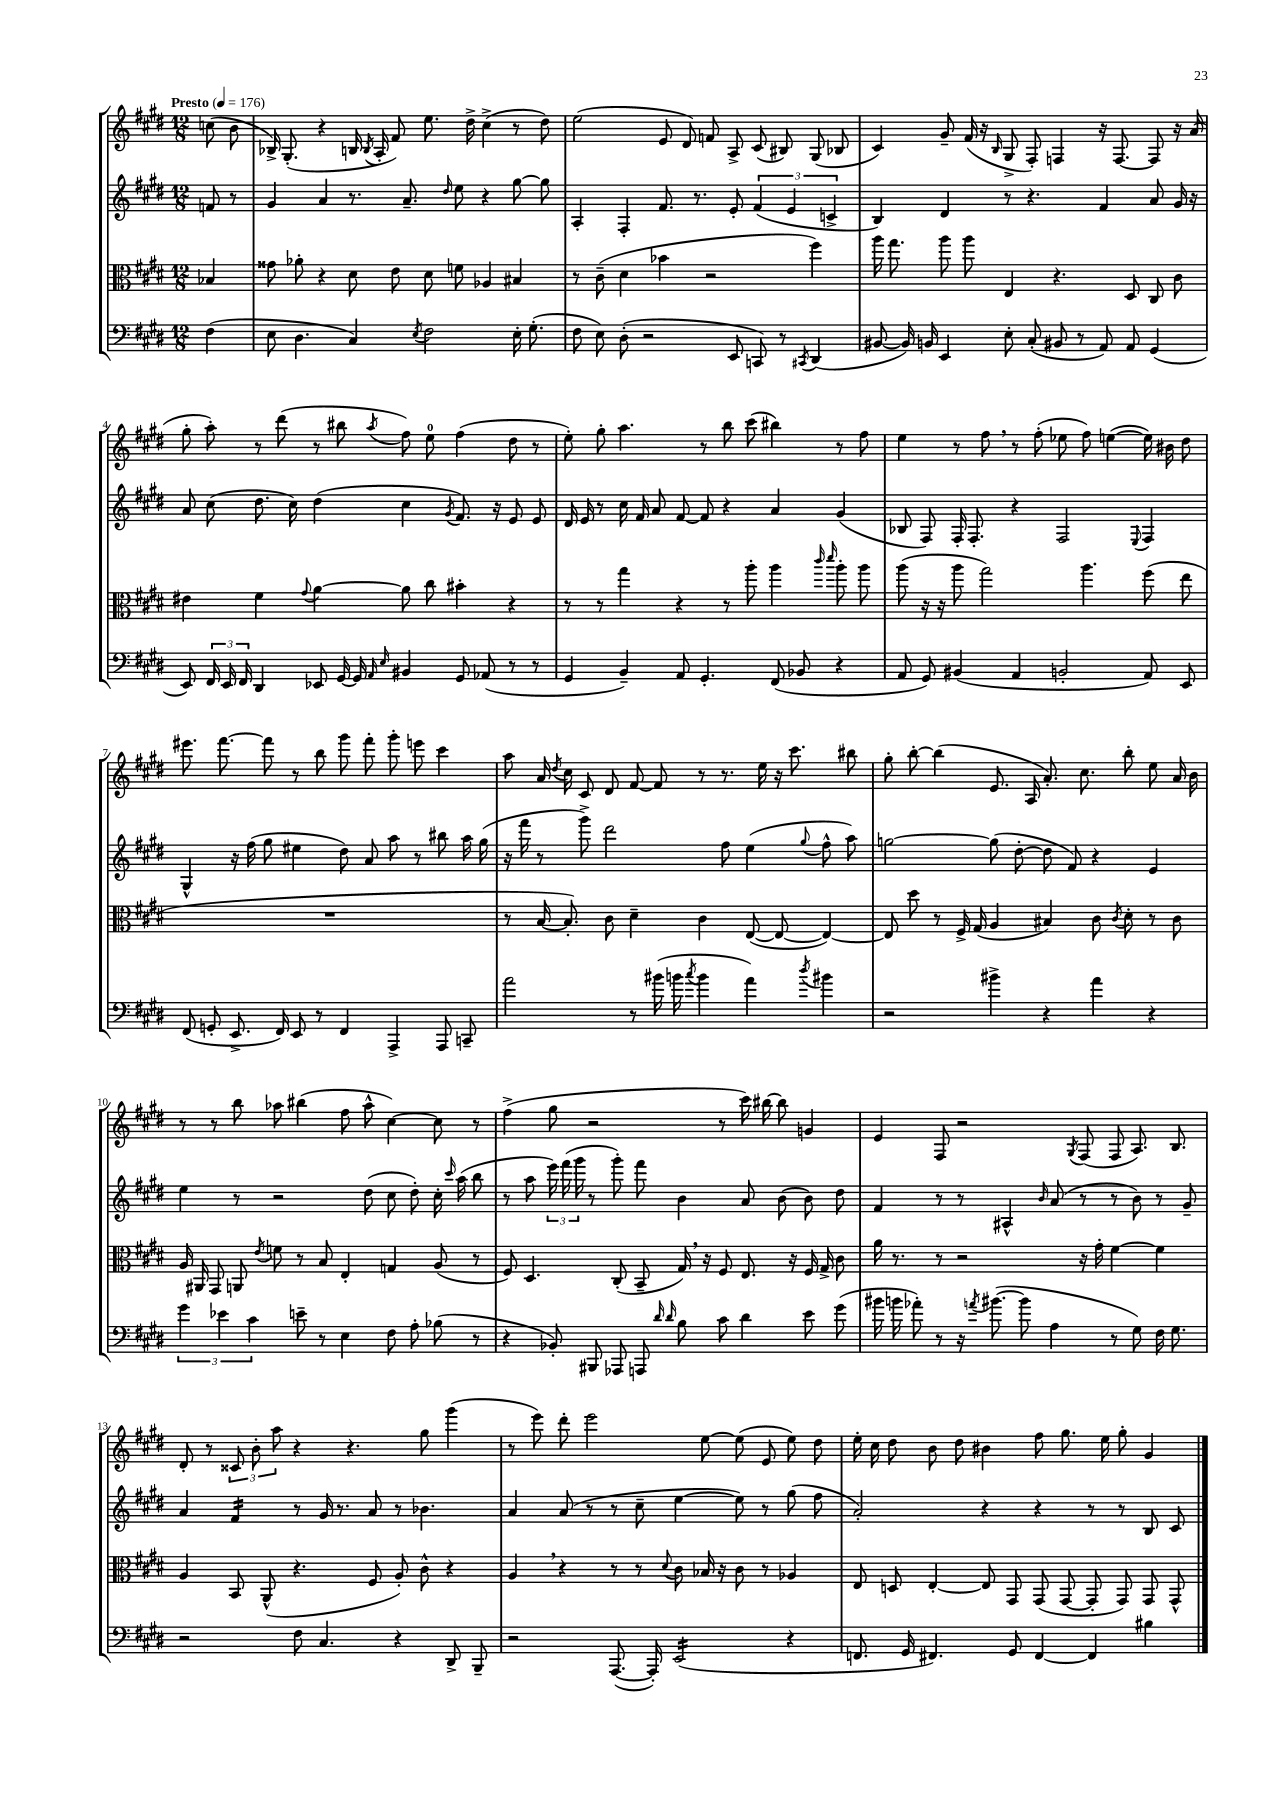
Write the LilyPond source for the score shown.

<<
\new StaffGroup <<
\new Staff = "s0" {
    \clef treble \key e \major \numericTimeSignature \time 12/8 \partial 4 \tempo "Presto" 4 = 176
    \autoBeamOff c''8( b'8 |
    bes16->) gis8.-.( r4 b16 \acciaccatura { b8 } a16-. fis'8) e''8. dis''16-> cis''4->( r8 dis''8) |
    e''2( e'8 dis'8) f'8 a8-> cis'8( bis8) gis8( bes8 |
    cis'4) gis'8-- fis'16( r16 \grace { b16 } gis8-> fis8-.) f4 r16 f8.~ f8 r16 a'16( |
    gis''8-. a''8-.) r8 dis'''8( r8 bis''8 \acciaccatura { a''8 } fis''8) e''8-0 fis''4( dis''8 r8 |
    e''8-.) gis''8-. a''4. r8 b''8 cis'''8( bis''4) r8 fis''8 |
    e''4 r8 fis''8 \breathe r8 fis''8-.( ees''8 fis''8) e''4~( e''16) bis'16 dis''8 |
    eis'''8. fis'''8.~ fis'''8 r8 b''8 gis'''8 fis'''8-. gis'''8-. e'''8 cis'''4 |
    a''8 a'16 \acciaccatura { dis''8 } cis''16 cis'8 dis'8 fis'8~ fis'8 r8 r8. e''16 r16 cis'''8. bis''8 |
    gis''8-. b''8~-. b''4( e'8. a16 a'8.-.) cis''8. b''8-. e''8 a'16 b'16 |
    r8 r8 b''8 aes''8 bis''4( fis''8 aes''8-^ cis''4~) cis''8 r8 |
    fis''4->( gis''8 r2 r8 cis'''16) bis''16~ bis''8 g'4 |
    e'4 fis8 r2 \acciaccatura { gis8 } fis8( fis8 a8.) b8. |
    dis'8-. r8 \tuplet 3/2 { cisis'8 b'8-. a''8 } r4 r4. gis''8 gis'''4( |
    r8 e'''8) dis'''8-. e'''2 e''8~ e''8( e'8 e''8) dis''8 |
    e''16-. cis''16 dis''8 b'8 dis''8 bis'4 fis''8 gis''8. e''16 gis''8-. gis'4 \bar "|." |
}
\new Staff = "s1" {
    \clef treble \key e \major \numericTimeSignature \time 12/8 \partial 4
    \autoBeamOff f'8 r8 |
    gis'4 a'4 r8. a'8.-- \grace { dis''16 } e''8 r4 gis''8~ gis''8 |
    a4-. fis4-. fis'8. r8. e'8-. \tuplet 3/2 { fis'4( e'4 c'4-> } |
    b4) dis'4 r8 r4. fis'4 a'8 gis'16 r16 |
    a'8 cis''8( dis''8. cis''16) dis''4( cis''4 \acciaccatura { gis'8 } fis'8.) r16 e'8 e'8 |
    dis'16 e'16 r8 cis''16 fis'16 a'8 fis'8~ fis'8 r4 a'4 gis'4( |
    bes8 fis8) fis16-. fis8.-. r4 fis2 \appoggiatura { e8 } fis4 |
    gis4-^ r16 fis''16( gis''8 eis''4 dis''8) a'8 a''8 r8 bis''8 a''16 gis''16( |
    r16 fis'''16 r8 gis'''8->) dis'''2 fis''8 e''4( \appoggiatura { gis''8 } fis''8-^ a''8) |
    g''2~ g''8( dis''8~-. dis''8 fis'8) r4 e'4 |
    e''4 r8 r2 dis''8( cis''8 dis''8-.) cis''16-. \grace { cis'''16 } a''16( b''8 |
    r8 a''8 \tuplet 3/2 { e'''16) fis'''16( gis'''16 } r8 gis'''8-.) fis'''8 b'4 a'8 b'8( b'8) dis''8 |
    fis'4 r8 r8 ais4-^ \grace { b'16 } a'8( r8 r8 b'8) r8 gis'8-- |
    a'4 fis'4:16 r8 gis'16 r8. a'8 r8 bes'4. |
    a'4 a'8( r8 r8 cis''8-- e''4~ e''8) r8 gis''8( fis''8 |
    a'2-.) r4 r4 r8 r8 b8 cis'8 \bar "|." |
}
\new Staff = "s2" {
    \clef alto \key e \major \numericTimeSignature \time 12/8 \partial 4
    \autoBeamOff bes4 |
    gisis'8 aes'8-. r4 dis'8 e'8 dis'8 f'8 aes4 bis4 |
    r8 cis'8--( dis'4 bes'4 r2 fis''4) |
    a''16 gis''8. a''8 a''8 e4 r4. dis8 cis8 cis'8 |
    eis'4 fis'4 \appoggiatura { gis'8 } a'4~ a'8 cis''8 bis'4-. r4 |
    r8 r8 gis''4 r4 r8 a''8-. a''4 \grace { cis'''16 dis'''16 } a''8-. a''8 |
    a''8( r16 r16 a''8 gis''2) a''4. fis''8( e''8 |
    R1. |
    r8 b16~ b8.-.) cis'8 dis'4-- cis'4 e8~( e8~ e4~) |
    e8 dis''8 r8 fis16-> gis16( a4 bis4) cis'8 \acciaccatura { cis'8 } dis'8-. r8 cis'8 |
    a16 ais,16 gis,8 a,8 \acciaccatura { e'8 } f'8 r8 b8 e4-. g4 a8( r8 |
    fis8) dis4. cis8-.( b,8-- gis16) \breathe r16 fis8 e8. r16 fis16 gis16-> cis'8 |
    a'16 r8. r8 r2 r16 gis'16-. fis'4~ fis'4 |
    a4 b,8 a,8-^( r4. fis8 a8-.) cis'8-^ r4 |
    a4 \breathe r4 r8 r8 \appoggiatura { dis'8 } cis'8 bes16 r16 cis'8 r8 aes4 |
    e8 d8 e4~-. e8 gis,8 gis,8( gis,8~ gis,8-. gis,8) gis,8 gis,8-^ \bar "|." |
}
\new Staff = "s3" {
    \clef bass \key e \major \numericTimeSignature \time 12/8 \partial 4
    \autoBeamOff fis4( |
    e8 dis4. cis4) \acciaccatura { e8 } fis2 e16-. gis8.-.( |
    fis8 e8) dis8-.( r2 e,8 c,8) r8 \acciaccatura { cis,8 } dis,4( |
    bis,8~ bis,16) b,16 e,4 e8-. cis8-.( bis,8 r8 a,8) a,8 gis,4( |
    e,8) \tuplet 3/2 { fis,16 e,16 fis,16 } dis,4 ees,8 gis,16~ gis,16 \grace { a,16 e16 } bis,4 gis,8 aes,8( r8 r8 |
    gis,4 b,4--) a,8 gis,4.-. fis,8( bes,8 r4 |
    a,8 gis,8) bis,4( a,4 b,2-. a,8) e,8 |
    fis,8( g,8-. e,8.-> fis,16) e,8 r8 fis,4 a,,4-> a,,8 c,8-- |
    a'2 r8 bis'16( b'16 \acciaccatura { cis''8 } b'4 a'4) \acciaccatura { dis''8 } bis'4 |
    r2 bis'4-> r4 a'4 r4 |
    \tuplet 3/2 { gis'4 ees'4 cis'4 } e'8-- r8 e4 fis8 a8-. bes8( r8 |
    r4 bes,8-.) bis,,8 aes,,8 a,,8 \grace { dis'16 dis'16 } b8 cis'8 dis'4 e'8 gis'8( |
    bis'16 b'16 aes'8-.) r8 r16 \acciaccatura { a'8 } bis'8.~( bis'8 a4 r8 gis8) fis16 gis8. |
    r2 fis8 cis4. r4 dis,8-> b,,8-- |
    r2 a,,8.~( a,,16-.) e,2:16( r4 |
    f,8. gis,16 fis,4.) gis,8 fis,4~ fis,4 bis4 \bar "|." |
}
>>
>>
